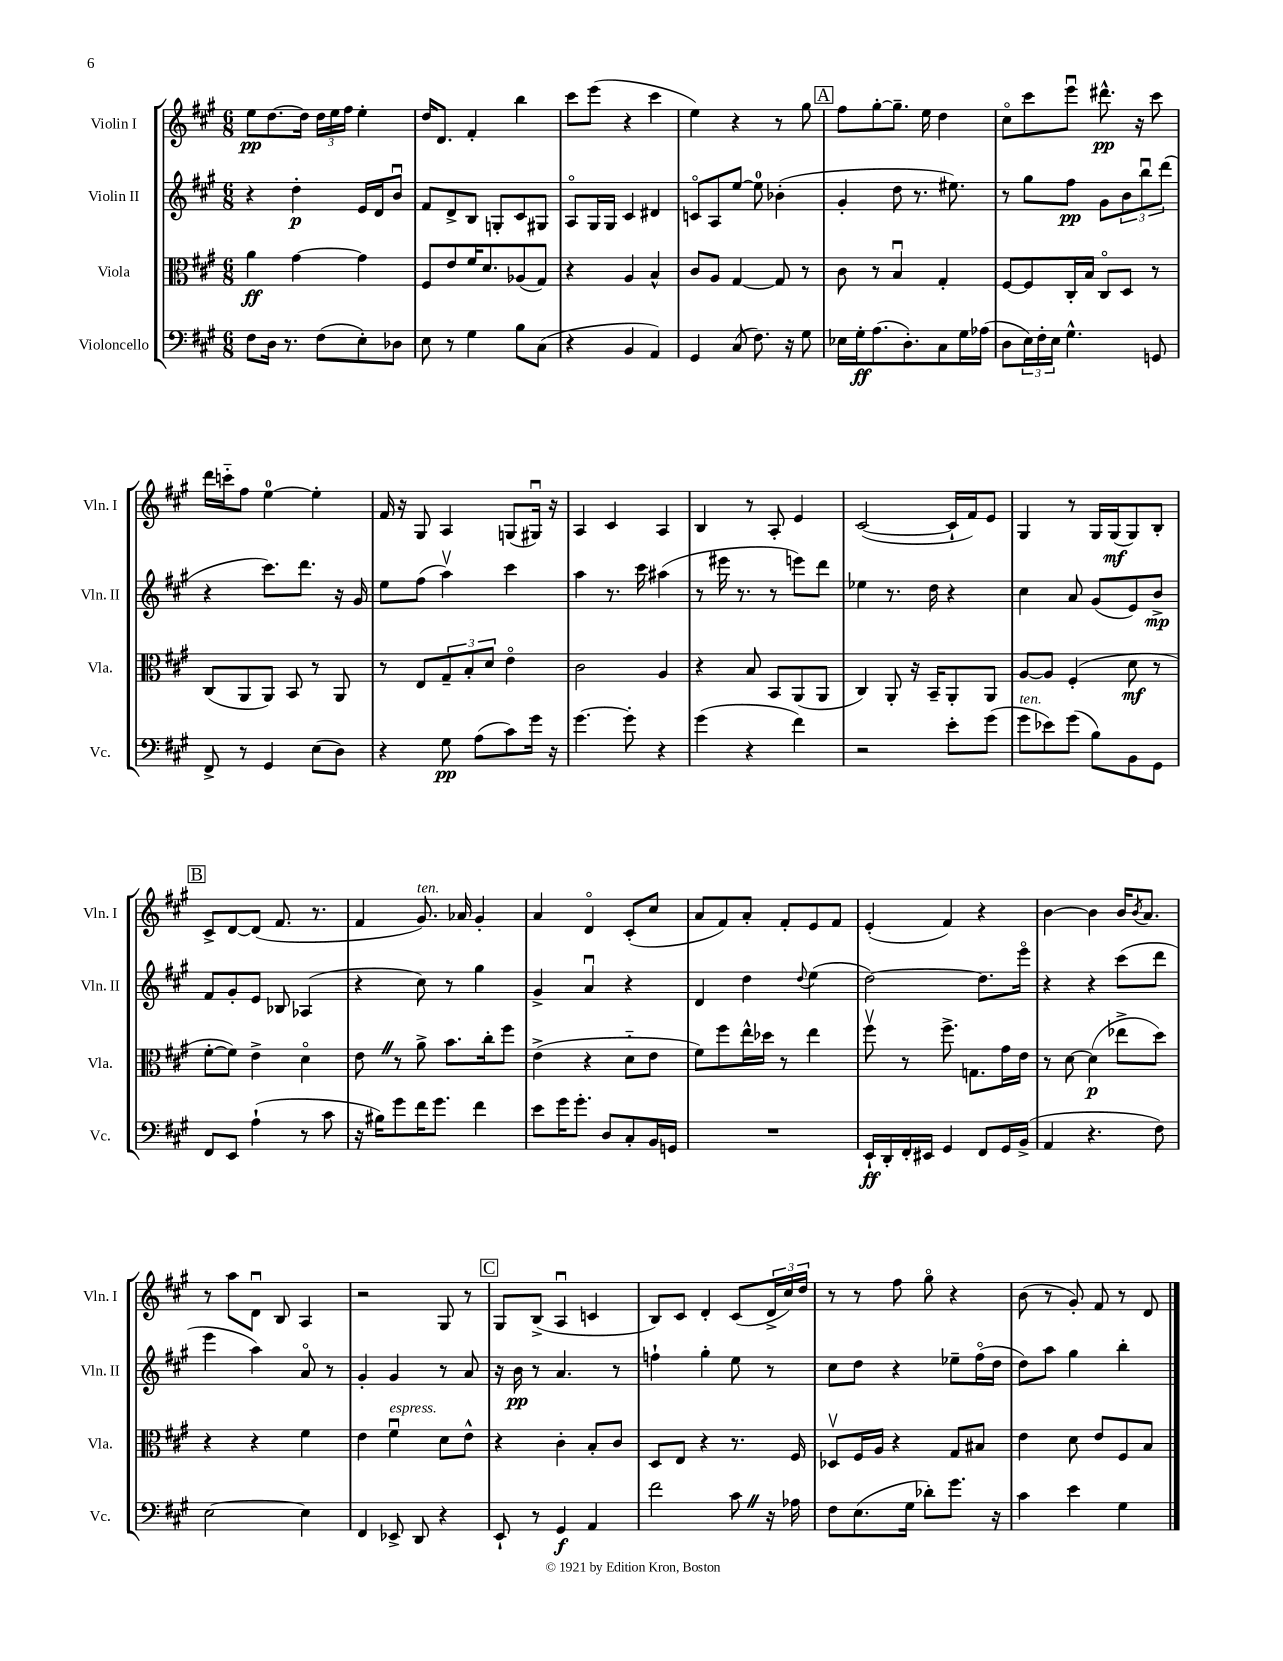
<<
\new StaffGroup <<
\new Staff = "s0" \with { instrumentName = "Violin I" shortInstrumentName = "Vln. I" } {
    \clef treble \key a \major \numericTimeSignature \time 6/8
    e''8\pp d''8.~ d''16 \tuplet 3/2 { d''16 e''16 fis''16 } e''4-. |
    d''16 d'8. fis'4-. b''4 |
    cis'''8 e'''8( r4 cis'''4 |
    e''4) r4 r8 gis''8 |
    \mark \markup { \box "A" } fis''8 gis''8~-. gis''8.-- e''16 d''4 |
    cis''8\flageolet cis'''8 e'''8\downbow dis'''8.-^\pp r16 cis'''8 |
    d'''16 c'''16-_ fis''8 e''4-0~ e''4-. |
    fis'16 r16 gis8 a4 g8( gis16\downbow) r16 |
    a4 cis'4 a4 |
    b4 r8 a8-. e'4 |
    cis'2~( cis'16-! fis'16) e'8 |
    gis4 r8 gis16 gis16\mf( gis8) b8-. |
    \mark \markup { \box "B" } cis'8-> d'8~ d'8( fis'8. r8. |
    fis'4 gis'8.^\markup { \italic "ten." }) aes'16 gis'4-. |
    a'4 d'4\flageolet cis'8-.( cis''8 |
    a'8 fis'8) a'8-. fis'8-. e'8 fis'8 |
    e'4-.( fis'4) r4 |
    b'4~ b'4 b'16 \acciaccatura { b'8 } a'8. |
    r8 a''8 d'8\downbow b8 a4 |
    r2 gis8 r8 |
    \mark \markup { \box "C" } gis8 b8->( a4\downbow c'4 |
    b8) cis'8 d'4-. cis'8( \tuplet 3/2 { d'16-> cis''16) d''16 } |
    r8 r8 fis''8 gis''8\flageolet r4 |
    b'8( r8 gis'8-.) fis'8 r8 d'8 \bar "|." |
}
\new Staff = "s1" \with { instrumentName = "Violin II" shortInstrumentName = "Vln. II" } {
    \clef treble \key a \major \numericTimeSignature \time 6/8
    r4 d''4-.\p e'16 d'16 b'8\downbow |
    fis'8 d'8-> b8 g8-. cis'8 gis8 |
    a8\flageolet gis16 gis16 cis'4 dis'4 |
    c'8\flageolet a8 e''8~ e''8-0 bes'4-.( |
    \mark \markup { \box "A" } gis'4-. d''8 r8. eis''8.) |
    r8 gis''8 fis''8\pp gis'8 \tuplet 3/2 { b'8 b''8\downbow d'''8( } |
    r4 cis'''8.) d'''8. r16 gis'16 |
    e''8 fis''8( a''4\upbow) cis'''4 |
    a''4 r8. cis'''16 ais''4( |
    r8 eis'''16 r8. r8 e'''8) d'''8 |
    ees''4 r8. d''16 r4 |
    cis''4 a'8 gis'8( e'8) b'8->\mp |
    \mark \markup { \box "B" } fis'8 gis'8-. e'8 bes8 aes4( |
    r4 cis''8) r8 gis''4 |
    gis'4-> a'4\downbow r4 |
    d'4 d''4 \appoggiatura { d''8 } e''4( |
    d''2~) d''8. e'''16\flageolet |
    r4 r4 cis'''8( d'''8 |
    e'''4 a''4) a'8\flageolet r8 |
    gis'4-. gis'4 r8 a'8 |
    \mark \markup { \box "C" } r16 b'16\pp r8 a'4. r8 |
    f''4-! gis''4-. e''8 r8 |
    cis''8 d''8 r4 ees''8-- fis''16\flageolet( d''16 |
    d''8) a''8 gis''4 b''4-. \bar "|." |
}
\new Staff = "s2" \with { instrumentName = "Viola" shortInstrumentName = "Vla." } {
    \clef alto \key a \major \numericTimeSignature \time 6/8
    a'4\ff gis'4~ gis'4 |
    fis8 e'8 fis'16 d'8. aes8( gis8) |
    r4 a4 b4-^ |
    cis'8 a8 gis4~ gis8 r8 |
    \mark \markup { \box "A" } cis'8 r8 b4\downbow gis4-. |
    fis8~ fis8 cis16-. b16 cis8\flageolet d8 r8 |
    cis8( a,8 a,8) b,8 r8 a,8 |
    r8 e8 \tuplet 3/2 { gis8-- b8-. d'8 } e'4\flageolet |
    cis'2 a4 |
    r4 b8 b,8 a,8( a,8 |
    cis4) a,8-. r16 b,16-- a,8-. a,8 |
    a8~ a8 fis4-.( d'8\mf r8 |
    \mark \markup { \box "B" } fis'8~-. fis'8) e'4-> d'4\flageolet |
    e'8 \once \override BreathingSign.text = \markup { \musicglyph "scripts.caesura.straight" } \breathe r8 a'8-> b'8. cis''16-. fis''8 |
    e'4->( r4 d'8-_ e'8 |
    fis'8) fis''8 e''16-^ des''16 r8 e''4 |
    fis''8\upbow r8 fis''8.-> g8. gis'16 e'16 |
    r8 d'8~ d'4\p( ees''8-> d''8) |
    r4 r4 fis'4 |
    e'4 fis'4\downbow^\markup { \italic "espress." } d'8 e'8-^ |
    \mark \markup { \box "C" } r4 cis'4-. b8-. cis'8 |
    d8 e8 r4 r8. fis16 |
    des8\upbow fis16 a16 r4 gis8 bis8 |
    e'4 d'8 e'8 fis8 b8 \bar "|." |
}
\new Staff = "s3" \with { instrumentName = "Violoncello" shortInstrumentName = "Vc." } {
    \clef bass \key a \major \numericTimeSignature \time 6/8
    fis8 d16 r8. fis8( e8-.) des8 |
    e8 r8 gis4 b8 cis8( |
    r4 b,4 a,4) |
    gis,4 cis8( fis8.) r16 gis8 |
    \mark \markup { \box "A" } ees16 gis16-.\ff a8.( d8.-.) cis8 gis16 aes16( |
    d8 \tuplet 3/2 { e16) fis16-. e16 } gis4.-^ g,8 |
    fis,8-> r8 gis,4 e8( d8) |
    r4 gis8\pp a8( cis'8) gis'16 r16 |
    gis'4.~ gis'8-. r4 |
    gis'4( r4 fis'4) |
    r2 e'8-. gis'8( |
    gis'8^\markup { \italic "ten." } ees'8) gis'8( b8) b,8 gis,8 |
    \mark \markup { \box "B" } fis,8 e,8 a4-!( r8 cis'8 |
    r16 bis16) gis'8 fis'16 gis'8. fis'4 |
    e'8 gis'16 gis'8.-. d8 cis8-. b,16 g,16 |
    R2. |
    e,16-!\ff d,16-. fis,16-. eis,16 gis,4 fis,8 gis,16 b,16->( |
    a,4 r4. fis8) |
    e2~ e4 |
    fis,4 ees,8-> d,8 r4 |
    \mark \markup { \box "C" } e,8-! r8 gis,4\f a,4 |
    fis'2 cis'8 \once \override BreathingSign.text = \markup { \musicglyph "scripts.caesura.straight" } \breathe r16 aes16 |
    fis8 e8.( gis16 des'8-.) gis'8. r16 |
    cis'4 e'4 gis4 \bar "|." |
}
>>
>>
\layout { \context { \Score \remove "Bar_number_engraver" } }
